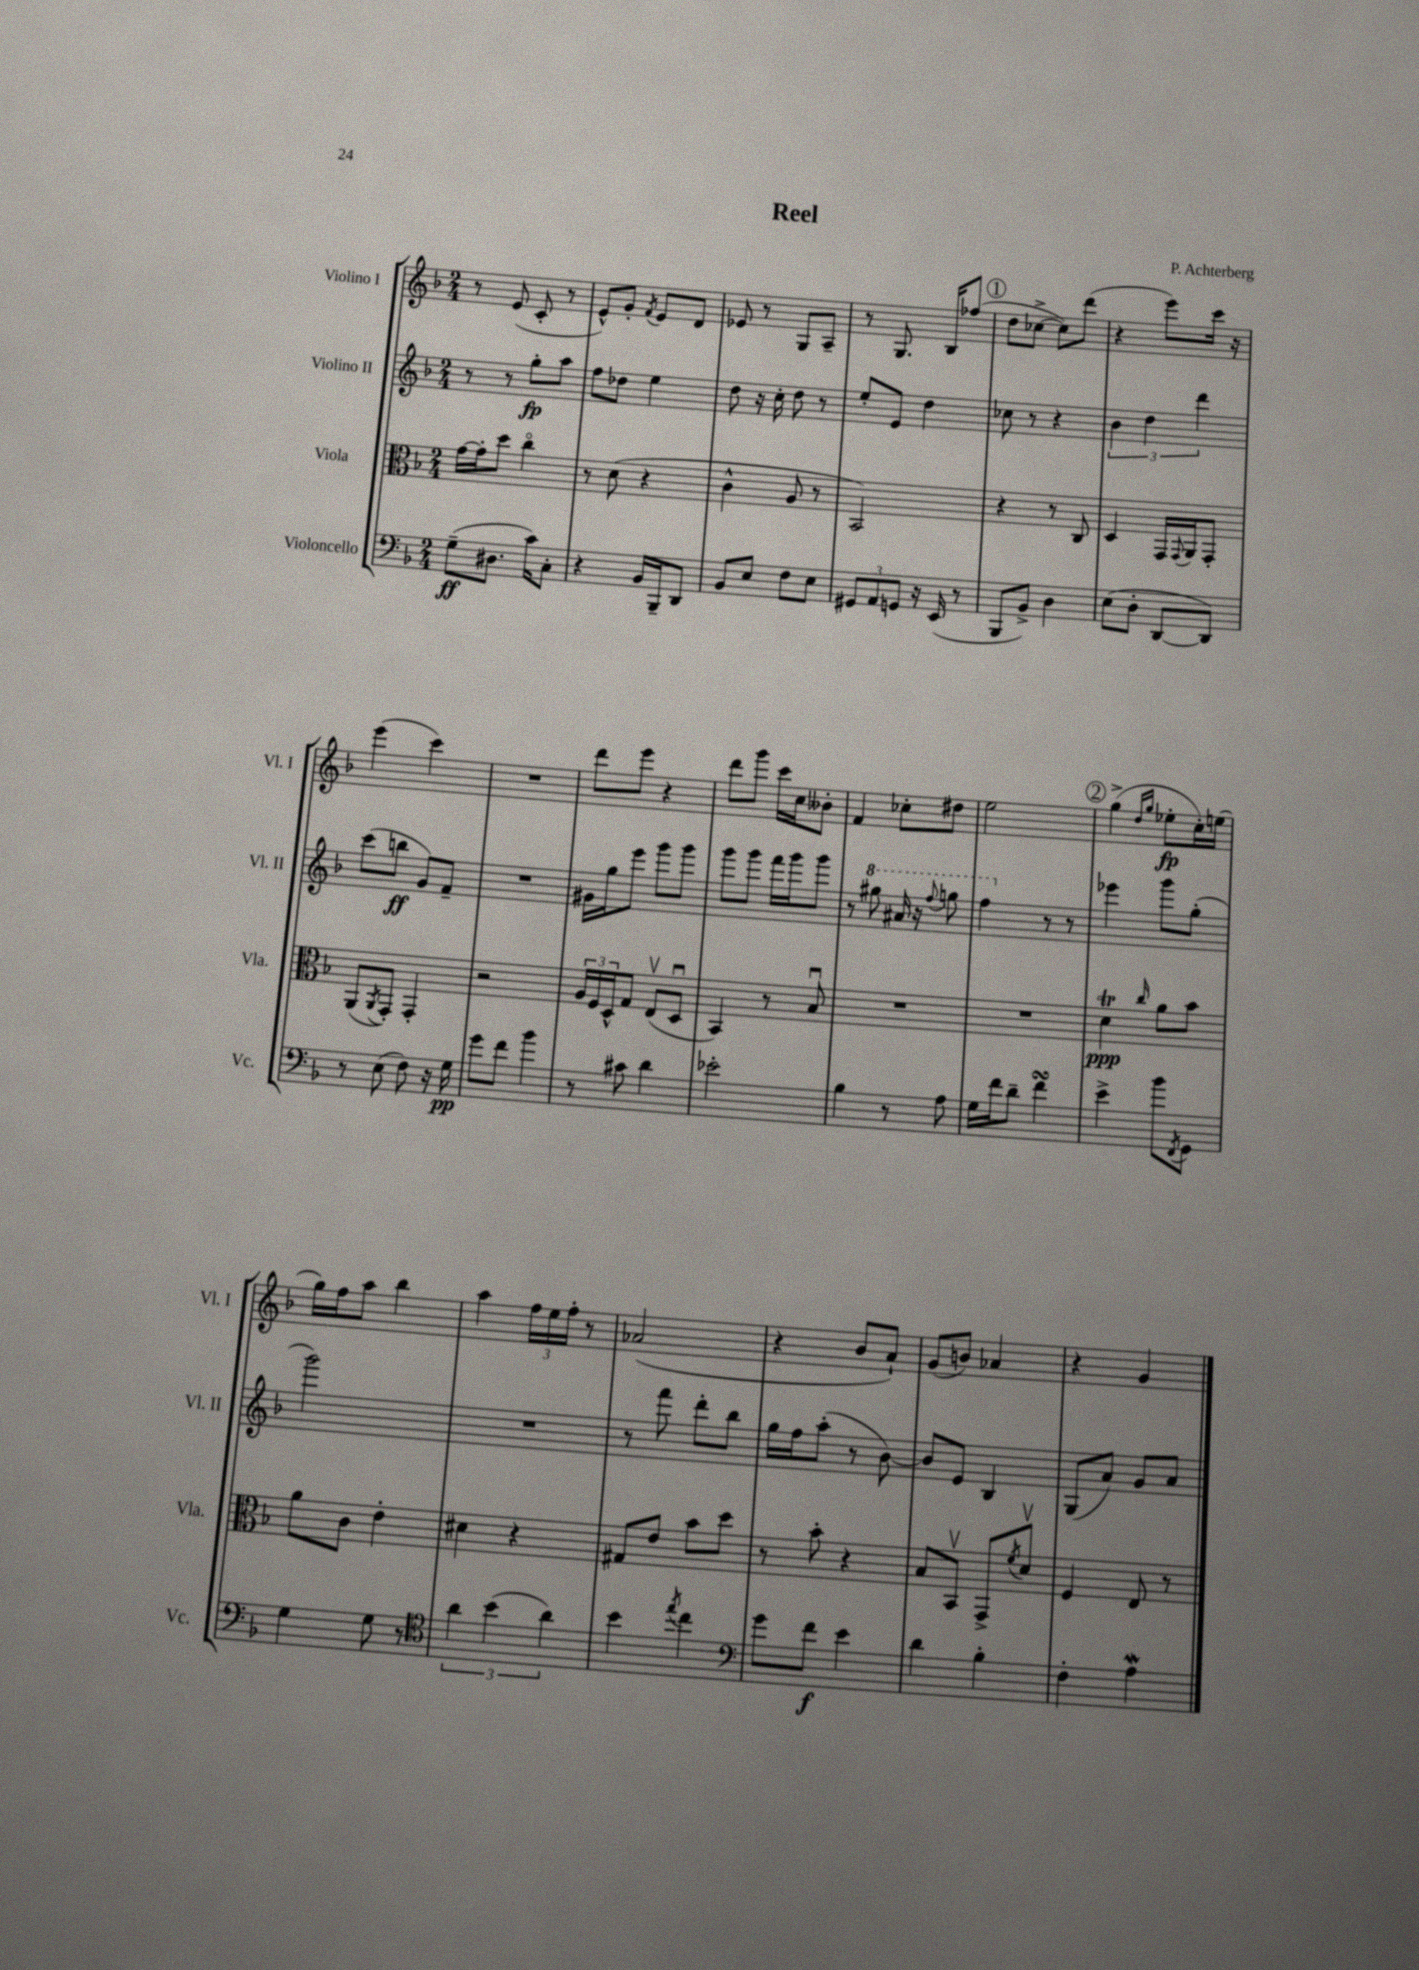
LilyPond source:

\header { title = "Reel" composer = "P. Achterberg" }
<<
\new StaffGroup <<
\new Staff = "s0" \with { instrumentName = "Violino I" shortInstrumentName = "Vl. I" } {
    \clef treble \key f \major \numericTimeSignature \time 2/4
    r8 e'8( c'8-. r8 |
    e'8-^) g'8-. \acciaccatura { f'8 } e'8 d'8 |
    ees'8 r8 g8 a8-- |
    r8 g8. bes16 fes''8( |
    \mark \markup { \circle "1" } d''8 ces''8~-> ces''8) d'''8( |
    r4 e'''8) c'''16 r16 |
    e'''4( c'''4) |
    R2 |
    d'''8 e'''8 r4 |
    d'''8 g'''8 c'''16 c''16 beses'8-. |
    f'4 ces''8-. dis''8 |
    e''2 |
    \mark \markup { \circle "2" } g''4->( \grace { d''16 g''16 } ees''8-.\fp c''16-.) e''16( |
    g''16) f''16 a''8 bes''4 |
    a''4 \tuplet 3/2 { f''16 e''16 f''16-. } r8 |
    aes'2( |
    r4 bes'8 a'8-!) |
    g'8( b'8) aes'4 |
    r4 g'4 \bar "|." |
}
\new Staff = "s1" \with { instrumentName = "Violino II" shortInstrumentName = "Vl. II" } {
    \clef treble \key f \major \numericTimeSignature \time 2/4
    r8 r8 g''8-.\fp a''8 |
    f''8 des''8 e''4 |
    d''8 r16 c''16-. d''8 r8 |
    e''8-. e'8 d''4 |
    \mark \markup { \circle "1" } ces''8 r8 r4 |
    \tuplet 3/2 { bes'4 d''4 d'''4 } |
    c'''8( b''8\ff g'8) f'8-- |
    R2 |
    gis'16 g''16 e'''8 g'''8 g'''8 |
    g'''8 g'''8 f'''16 g'''16 g'''8 |
    r8 \ottava #1 gis'''8 ais''16 r16 \appoggiatura { f'''8 } g'''8 |
    f'''4 \ottava #0 r8 r8 |
    \mark \markup { \circle "2" } ees'''4 g'''8 g''8-.( |
    g'''2) |
    R2 |
    r8 f'''8 d'''8-. bes''8 |
    g''16 f''16 a''8-.( r8 bes'8~) |
    bes'8 e'8 bes4 |
    g8( a'8) g'8 a'8 \bar "|." |
}
\new Staff = "s2" \with { instrumentName = "Viola" shortInstrumentName = "Vla." } {
    \clef alto \key f \major \numericTimeSignature \time 2/4
    g'16~ g'16-. d''8 c''4\flageolet |
    r8 d'8( r4 |
    c'4-^ a8 r8 |
    bes,2) |
    \mark \markup { \circle "1" } r4 r8 c8 |
    d4 g,16 \appoggiatura { g,8 } a,16 g,8-. |
    a,8( \acciaccatura { a,8 } g,8-.) g,4-. |
    r2 |
    \tuplet 3/2 { a16 f16 d16-^ } g8 e8\upbow( d8\downbow |
    bes,4) r8 bes8\downbow |
    R2 |
    R2 |
    \mark \markup { \circle "2" } d'4\trill\ppp \grace { c''16 } a'8 bes'8 |
    a'8 c'8 e'4-. |
    dis'4 r4 |
    gis8 e'8 bes'8 d''8 |
    r8 bes'8-. r4 |
    bes8 bes,8\upbow g,8-> \acciaccatura { f'8 } d'8\upbow |
    f4 e8 r8 \bar "|." |
}
\new Staff = "s3" \with { instrumentName = "Violoncello" shortInstrumentName = "Vc." } {
    \clef bass \key f \major \numericTimeSignature \time 2/4
    g8--\ff( dis8. c'16) c8-. |
    r4 bes,16 bes,,16-- d,8 |
    bes,8 e8 f8 e8 |
    \tuplet 3/2 { gis,8 a,8 g,8 } r16 e,16( r8 |
    \mark \markup { \circle "1" } bes,,8 bes,8->) d4 |
    e8( d8-. d,8~ d,8) |
    r8 e8( f8) r16 g16\pp |
    g'8 f'8 bes'4 |
    r8 cis'8 d'4 |
    ees'2-. |
    bes4 r8 a8 |
    g16 f'16 d'8-- f'4\turn |
    \mark \markup { \circle "2" } e'4-> bes'8 \acciaccatura { f,8 } g,8 |
    g4 g8 r8 |
    \clef tenor \tuplet 3/2 { a'4 bes'4( a'4) } |
    bes'4 \acciaccatura { e''8 } c''4 |
    \clef bass g'8 f'8\f e'4 |
    d'4 bes4-. |
    f4-. a4\mordent \bar "|." |
}
>>
>>
\layout { \context { \Score \remove "Bar_number_engraver" } }
